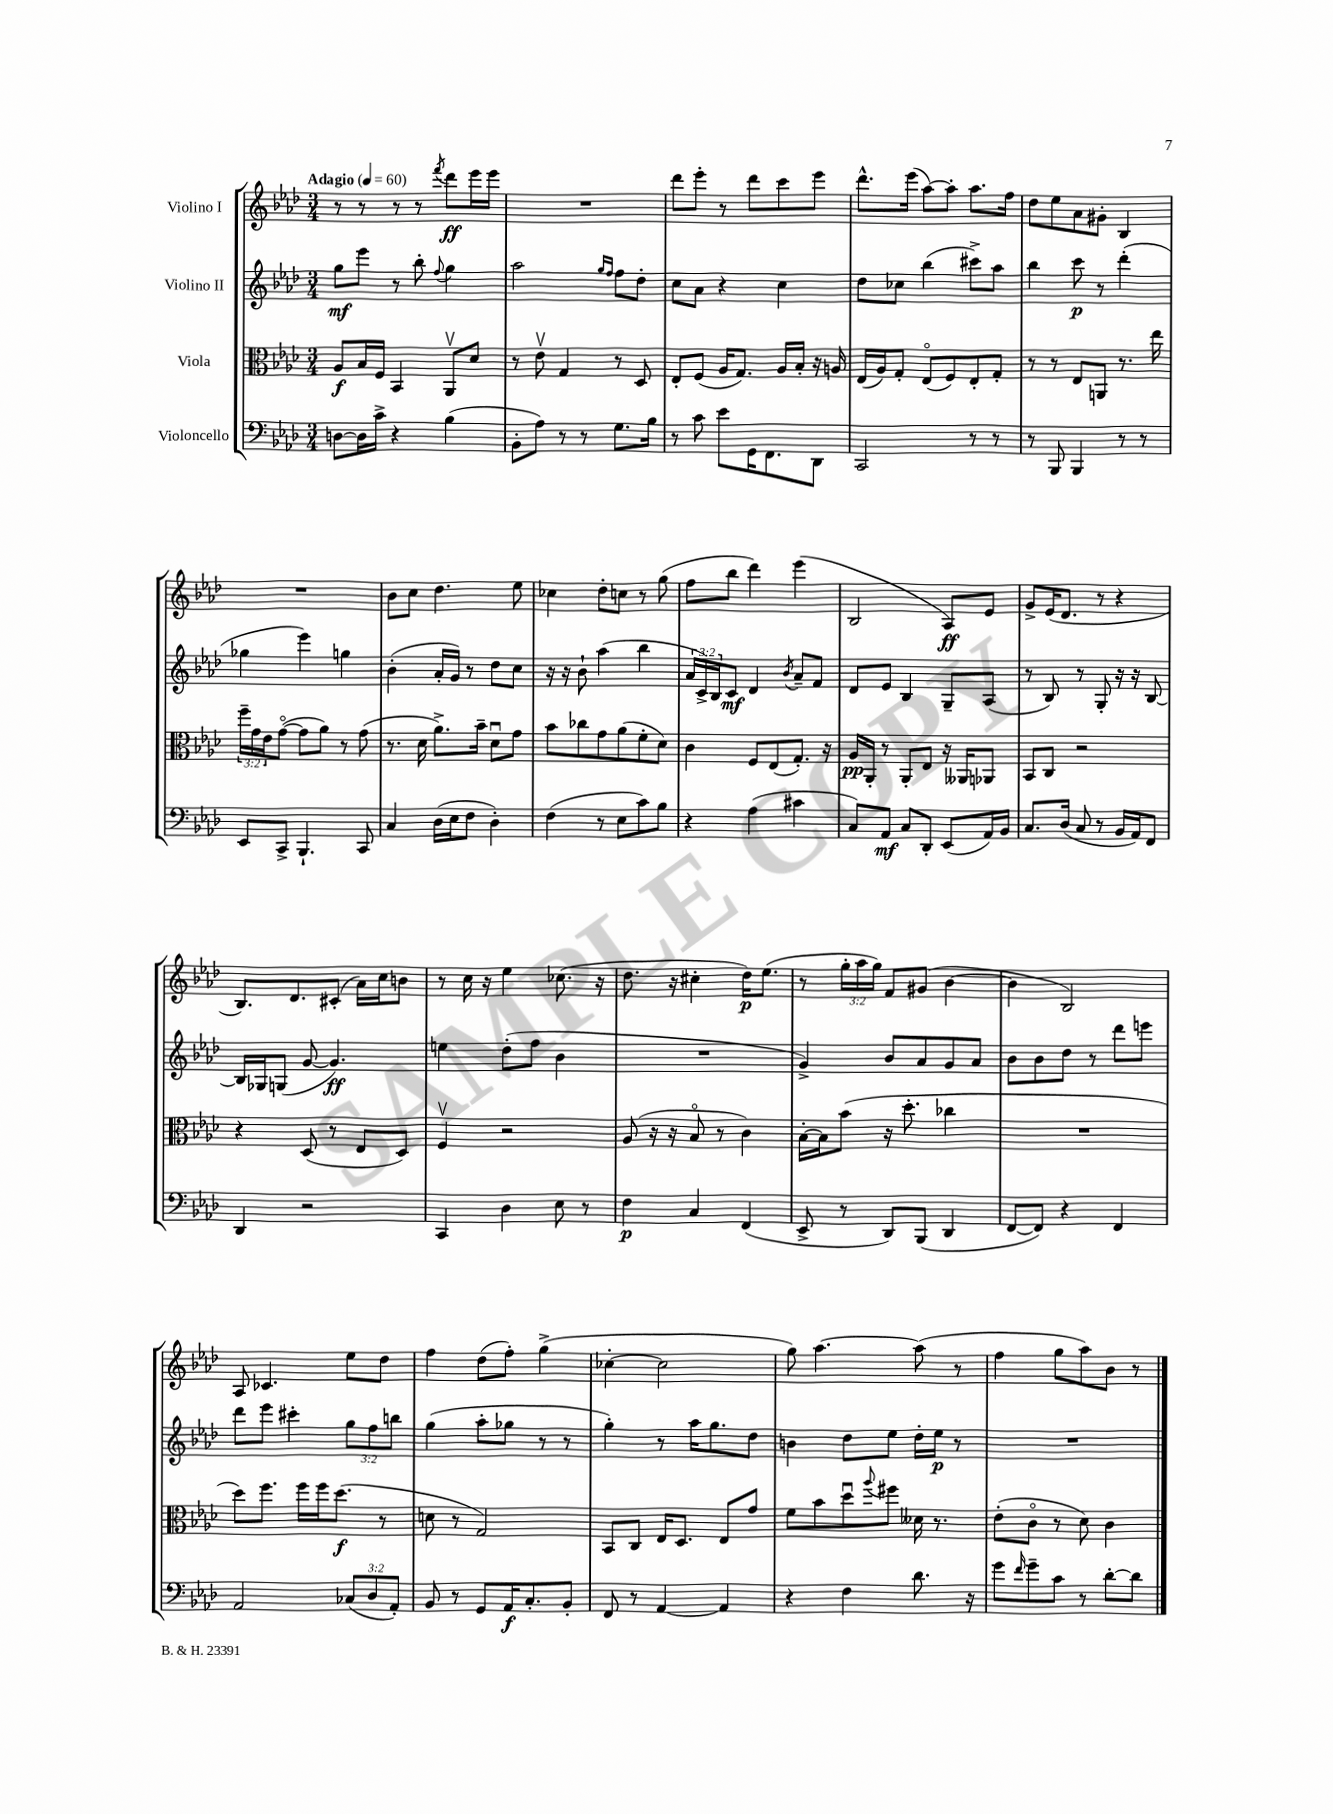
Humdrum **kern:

**kern	**kern	**kern	**kern
*staff4	*staff3	*staff2	*staff1
*clefF4	*clefC3	*clefG2	*clefG2
*k[b-e-a-d-]	*k[b-e-a-d-]	*k[b-e-a-d-]	*k[b-e-a-d-]
*M3/4	*M3/4	*M3/4	*M3/4
*MM60	*MM60	*MM60	*MM60
[8D\L	8A-/L	8gg\L	8r
16D\]L	16B-/L	8eee-\J	8r
16c^\JJ	16F/JJ	.	.
4r	4BB-/	8r	8r
.	.	8bb-'\	8r
.	.	8qqff/	8qfff/
(4B-\	8AA-v/L	4gg\	8ddd-\L
.	8d-/J	.	16eee-\L
.	.	.	16eee-\JJ
=	=	=	=
8BB-'\L	8r	2aa-\	2.r
8A-\J)	8e-v\	.	.
8r	4G/	.	.
8r	.	.	.
.	.	16qqgg/LL	.
.	.	16qqff/JJ	.
8.G\L	8r	8ff\L	.
.	8D-/	8dd-'\J	.
16B-\Jk	.	.	.
=	=	=	=
8r	8E-'/L	8cc\L	8ddd-\L
8c\	(8F/J	8a-\J	8eee-'\J
8e-\L	16A-/LK	4r	8r
.	8.G/J)	.	.
16GG\K	.	.	8ddd-\L
8.FF\	.	.	.
.	16A-/LL	4cc\	8ccc\
.	16B-'/JJ	.	.
8DD-\J	16r	.	8eee-\J
.	16A/	.	.
=	=	=	=
2CC/	(16E-/LL	8dd-\L	8.ddd-^^\L
.	16A-/J)	.	.
.	8G'/J	8cc-\J	.
.	.	.	(16eee-\Jk
.	(8E-o/L	(4bb-\	[8aa-\L)
.	8F/)	.	8aa-'\]J
8r	8E-'/	8ccc#^\L)	8.aa-\L
8r	8G'/J	8aa-\J	.
.	.	.	16ff\Jk
=	=	=	=
8r	8r	4bb-\	8dd-\L
8BBB-/	8r	.	8ee-\
4BBB-/	8E-/L	8ccc\	8a-\
.	8AA/J	8r	8g#'\J
8r	8.r	(4ddd-'\	4B-/
8r	.	.	.
.	16ee-\	.	.
=	=	=	=
8EE-/L	24ff~\LL	4gg-\	2.r
.	24g\	.	.
.	24e-\J	.	.
8CC^/J	([8go\J	.	.
4.BBB-`/	8g\]L	4eee-\)	.
.	8a-\J)	.	.
.	8r	4gg\	.
8CC/	(8g\	.	.
=	=	=	=
4C/	8.r	(4b-'\	8b-\L
.	.	.	8cc\J
.	16d-\	.	.
(16D-\LL	8.a-^\L)	16a-'/LL	4.dd-\
16E-\J	.	16g/JJ)	.
8F\J	.	8r	.
.	16b-~\Jk	.	.
4D-'\)	8d-u\L	8dd-\L	.
.	8g\J	8cc\J	8ee-\
=	=	=	=
(4F\	8b-\L	16r	4cc-\
.	.	16r	.
.	8cc-\	8b-`\	.
8r	8g\	(4aa-\	8dd-'\L
8E-\L	(8a-\	.	8cc\J
8c\)	8f'\	4bb-\	8r
8B-\J	8d-\J)	.	(8gg\
=	=	=	=
4r	4c\	24a-/LL	8ff\L
.	.	24c^/)	.
.	.	24B-/J	.
.	.	8c/J	8bb-\J
(4A-\	8F/L	4d-/	4ddd-\)
.	(8E-/	.	.
.	.	8qb-/	.
4c#\	8.G'/J)	8a-~/L	(4eee-\
.	.	8f/J	.
.	16r	.	.
=	=	=	=
8C/L)	16A-/LL	8d-/L	2B-/
.	16AA-'/JJ	.	.
8AA-/J	8r	8e-/J	.
8C/L	8AA-'/L	4B-/	.
8DD-'/J	8E-/J	.	.
(8EE-/L	16r	8G~/L	8A-/L)
.	16AA--/LK	.	.
16AA-/L)	8AA-/J	(8A-/J	8e-/J
16BB-/JJ	.	.	.
=	=	=	=
8.C/L	8BB-/L	8r	8g^/L
.	8C/J	8B-/)	(16e-/K
(16D-/Jk	.	.	8.d-/J
8C/	2r	8r	.
8r	.	8G'/	8r
16BB-/LL	.	16r	4r
16AA-/J)	.	16r	.
8FF/J	.	[8B-/	.
=	=	=	=
4DD-/	4r	16B-/]LL	8.B-/L)
.	.	16G-/J	.
.	.	(8G/J	.
.	.	.	8.d-/
2r	(8D-/	[8g/	.
.	8r	4.g/])	(8c#'/J
.	8E-/L	.	16a-\LL)
.	.	.	16cc\J
.	8D-/J)	.	8b\J
=	=	=	=
4CC/	4Fv/	4ee\	8r
.	.	.	16cc\
.	.	.	16r
4D-\	2r	(8dd-'\L	4ee-\
.	.	8ff\J	.
8E-\	.	4b-\	(8.cc-\
8r	.	.	.
.	.	.	16r
=	=	=	=
4F\	(8A-/	2.r	8.dd-\
.	16r	.	.
.	16r	.	16r
4C/	8B-o/	.	4cc#'\
.	8r	.	.
(4FF/	4c\)	.	16dd-\LK)
.	.	.	(8.ee-\J
=	=	=	=
8EE-^/	[16B-'\LL	4g^/)	8r
.	16B-\]J	.	.
8r	(8b-\J	.	24gg'\LL
.	.	.	24aa-\
.	.	.	24gg\JJ)
8DD-/L)	16r	8b-/L	8f/L
.	8.dd-'\	.	.
(8BBB-/J	.	8a-/	(8g#/J
4DD-/	4cc-\	8g/	[4b-\
.	.	8a-/J	.
=	=	=	=
[8FF/L	2.r	8b-\L	4b-\]
8FF/]J)	.	8b-\	.
4r	.	8dd-\J	2B-/)
.	.	8r	.
4FF/	.	8ddd-\L	.
.	.	8eee\J	.
=	=	=	=
2AA-/	8dd-\L)	8ddd-\L	8A-/
.	8.ff\J	8eee-\J	4.c-/
.	.	4ccc#'\	.
.	16ff\LL	.	.
.	16ff\J	.	.
.	(8.dd-\J	.	.
(12C-/L	.	12gg\L	8ee-\L
12D-/	.	12ff\	.
.	8r	.	8dd-\J
12AA-'/J)	.	12bb\J	.
=	=	=	=
8BB-/	8d\	(4gg\	4ff\
8r	8r	.	.
8GG/L	2G/)	8aa-'\L	(8dd-\L
16AA-/K	.	8gg-\J	8ff'\J)
8.C'/	.	.	.
.	.	8r	(4gg^\
8BB-'/J	.	8r	.
=	=	=	=
8FF/	8BB-/L	4gg'\)	[4cc-'\
8r	8C/J	.	.
[4AA-/	16E-/LK	8r	2cc-\]
.	8.D-/J	.	.
.	.	16aa-\LK	.
.	.	8.gg\	.
4AA-/]	8E-/L	.	.
.	8g/J	8dd-\J	.
=	=	=	=
4r	8f\L	4b\	8gg\)
.	8b-\	.	[4.aa-\
4F\	8dd-u\	8dd-\L	.
.	8qqaa-/	.	.
.	8ff#\J	8ee-\J	.
8.d-\	16d--\	16dd-'\LL	(8aa-\]
.	8.r	16ee-\JJ	.
.	.	8r	8r
16r	.	.	.
=	=	=	=
8g\L	(8e-'\L	2.r	4ff\
16qqf/	.	.	.
8g~\	8co\J	.	.
8c\J	8r	.	8gg\L
8r	8d-\)	.	8aa-\)
[8d-'\L	4c\	.	8b-\J
8d-\]J	.	.	8r
==	==	==	==
*-	*-	*-	*-
